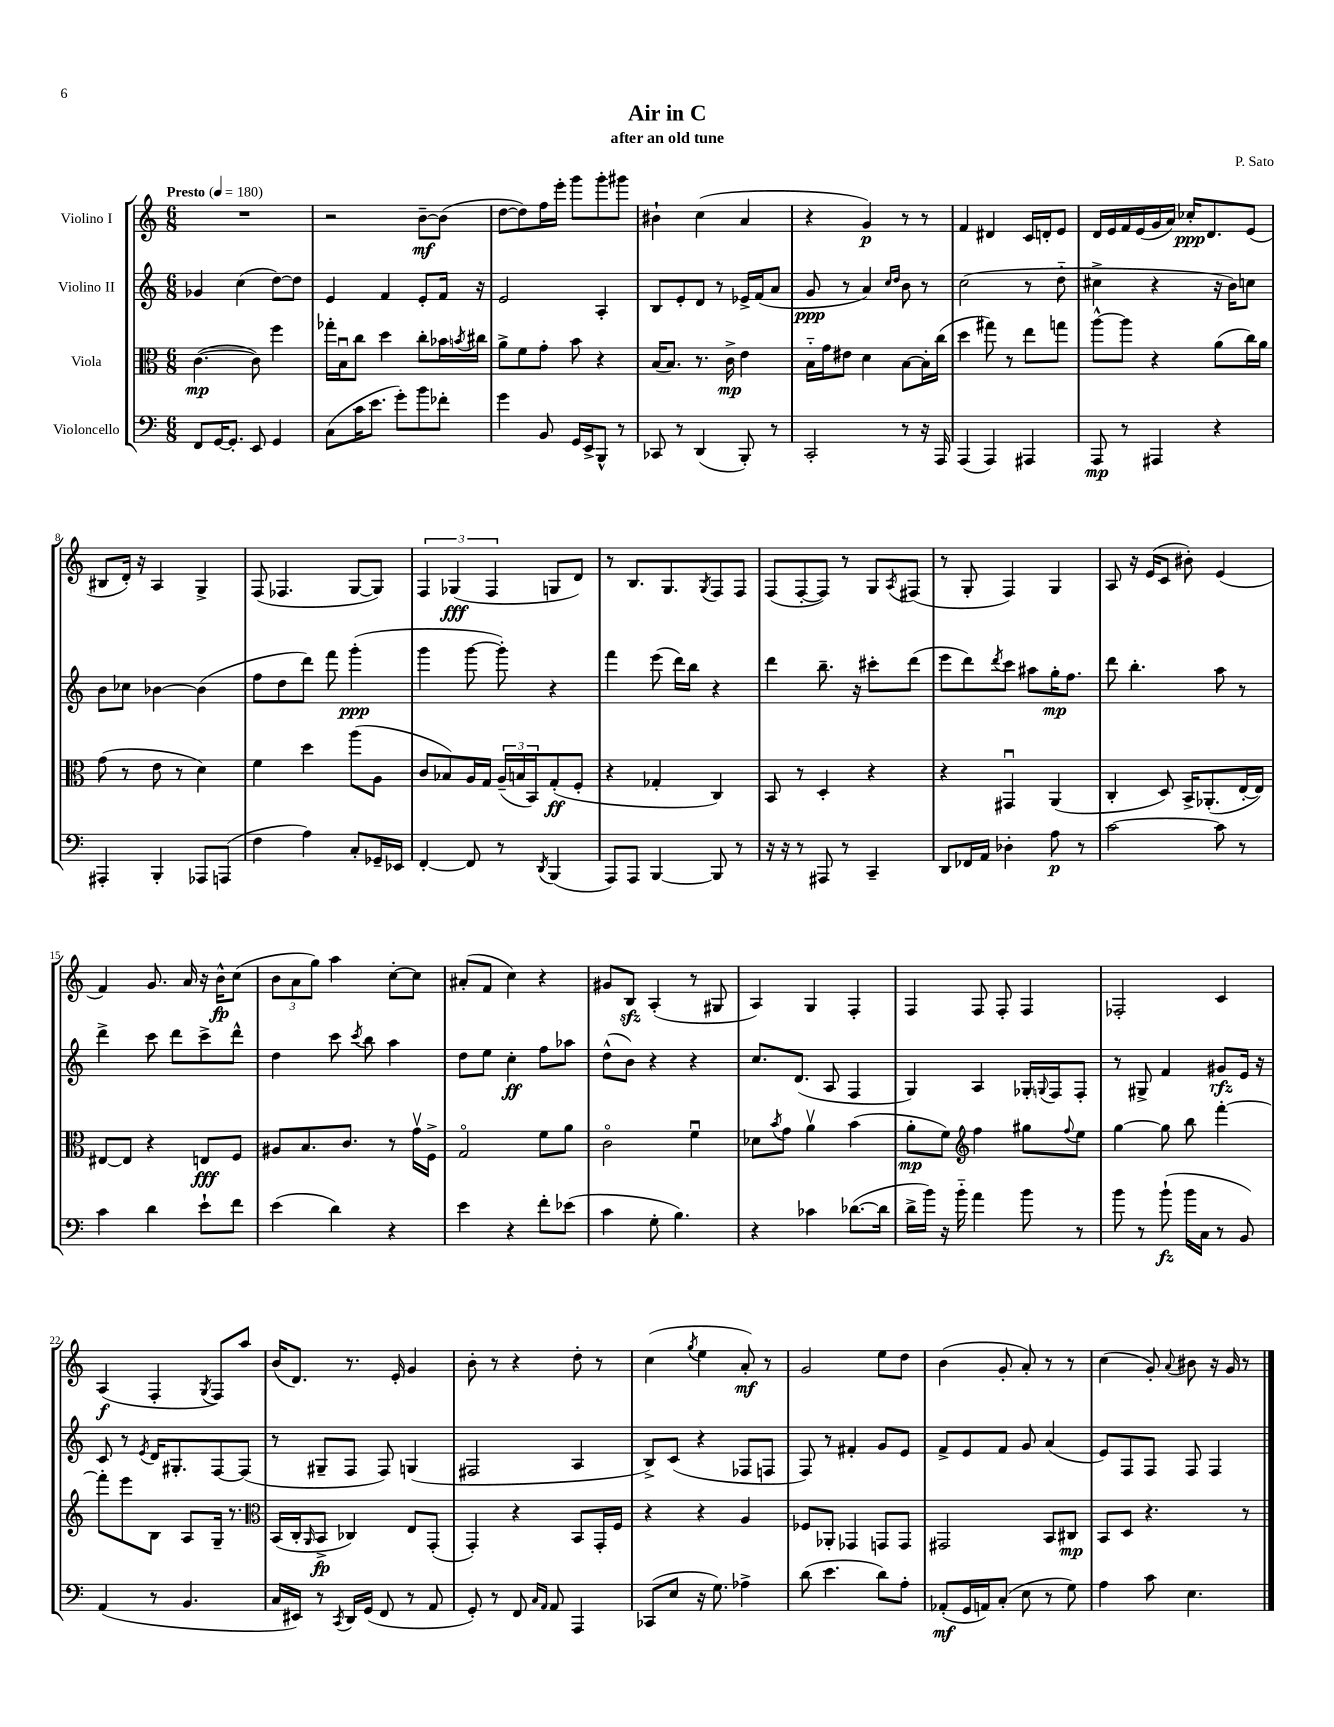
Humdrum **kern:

**kern	**kern	**kern	**kern
*staff4	*staff3	*staff2	*staff1
*clefF4	*clefC3	*clefG2	*clefG2
*k[]	*k[]	*k[]	*k[]
*M6/8	*M6/8	*M6/8	*M6/8
*MM180	*MM180	*MM180	*MM180
8FF	([4.c	4g-	2.r
[16GG	.	.	.
8.GG']	.	.	.
.	.	(4cc	.
8EE	8c])	.	.
4GG	4ff	[8dd)	.
.	.	8dd]	.
=	=	=	=
(8C	16gg-'	4e	2r
.	16Bu	.	.
16c	8cc	.	.
8.e	.	.	.
.	4dd	4f	.
8g')	.	.	.
8b	8cc'	8e'	[8b~
8f-'	16b-	16f	(8b]
.	8qb	.	.
.	16cc#	16r	.
=	=	=	=
4g	8a^	2e	[8dd
.	8f	.	8dd])
8BB	8g'	.	16ff
.	.	.	16eee'
16GG	8b	.	8ggg
16EE^	.	.	.
8BBB^^	4r	4A'	8ggg'
8r	.	.	8ggg#
=	=	=	=
8CC-	(16B	8B	4b#`
.	8.B)	.	.
8r	.	8e'	.
(4DD	8.r	8d	(4cc
.	.	8r	.
.	16c^	.	.
8BBB')	4e	16e-^	4a
.	.	(16f	.
8r	.	8a	.
=	=	=	=
2CC'	16B'~	8g	4r
.	16g	.	.
.	8e#	8r	.
.	4d	4a)	4g)
.	.	16qqcc	.
.	.	16qqdd	.
8r	[8B	8b	8r
16r	16B']	8r	8r
16AAA	(16cc	.	.
=	=	=	=
(4AAA	4dd	(2cc	4f
4AAA)	8gg#)	.	4d#
.	8r	.	.
4AAA#	8ee	8r	16c
.	.	.	16d'
.	8gg	8dd'~	8e
=	=	=	=
8AAA	[8aa^^	4cc#^	16d
.	.	.	16e
8r	8aa]	.	16f
.	.	.	(16e
4AAA#	4r	4r	16g
.	.	.	16a)
.	.	.	16cc-'
.	.	.	8.d
4r	(8a	16r	.
.	.	16b)	.
.	16cc)	8cc	(8e
.	16a	.	.
=	=	=	=
4AAA#'	(8g	8b	8B#
.	8r	8cc-	16d')
.	.	.	16r
4BBB'	8e	[4b-	4A
.	8r	.	.
8AAA-	4d)	(4b-]	4G^
(8AAA	.	.	.
=	=	=	=
4F	4f	8ff	(8F
.	.	8dd	4.F-
4A)	4dd	8ddd)	.
.	.	8fff	.
8C'	(8aa	(4ggg'	[8G
16GG-~	8A	.	8G])
16EE-	.	.	.
=	=	=	=
[4FF'	8c	4ggg	6F
.	8B-)	.	.
.	.	.	(6G-
8FF]	16A	[8ggg	.
.	16G	.	.
.	.	.	6F
8r	(24A~	8ggg'])	.
.	24B	.	.
.	24BB)	.	.
8qDD	.	.	.
(4BBB	(8G'	4r	8G
.	8F'	.	8d)
=	=	=	=
8AAA)	4r	4fff	8r
8AAA	.	.	8.B
[4BBB	4G-'	(8eee	.
.	.	.	8.G
.	.	16ddd)	.
.	.	16bb	.
.	.	.	8qG
8BBB]	4C)	4r	8F
8r	.	.	8F
=	=	=	=
16r	8BB	4ddd	(8F
16r	.	.	.
8r	8r	.	[8F'
8AAA#	4D'	8.bb~	8F])
8r	.	.	8r
.	.	16r	.
4CC~	4r	8ccc#'	8G
.	.	.	8qA
.	.	(8ddd	(8F#
=	=	=	=
8DD	4r	8eee	8r
16FF-	.	8ddd)	8G'
16AA	.	.	.
.	.	8qddd	.
4D-'	4GG#u	8ccc	4F)
.	.	8aa#	.
8A	(4AA	16gg'	4G
.	.	8.ff	.
8r	.	.	.
=	=	=	=
[2c	4C'	8ddd	8A
.	.	4.bb'	16r
.	.	.	(16e
.	8D)	.	8c
.	16BB^	.	8b#')
.	(8.AA-'	.	.
8c]	.	8aa	(4e
8r	[16E'	8r	.
.	16E])	.	.
=	=	=	=
4c	[8E#	4ddd^	4f)
.	8E#]	.	.
4d	4r	8ccc	8.g
.	.	8ddd	.
.	.	.	16a
8e`	8E	8ccc^	16r
.	.	.	16b^^
8f	8F	8ddd^^	(8cc
=	=	=	=
(4e	8A#	4dd	12b
.	.	.	12a
.	8.B	.	.
.	.	.	12gg)
4d)	.	8ccc	4aa
.	8.c	.	.
.	.	8qccc	.
.	.	8bb	.
4r	8r	4aa	[8cc'
.	16gv	.	8cc]
.	16F^	.	.
=	=	=	=
4e	2Go	8dd	(8a#'
.	.	8ee	8f
4r	.	4cc'	4cc)
8f'	8f	8ff	4r
(8e-	8a	8aa-	.
=	=	=	=
4c	2co	(8dd^^	8g#
.	.	8b)	8B
8G'	.	4r	(4A'
4.B)	.	.	.
.	4fu	4r	8r
.	.	.	8G#
=	=	=	=
4r	8d-	8.cc	4A)
.	8qb	.	.
.	8g	.	.
.	.	(8.d	.
4c-	4av	.	4G
.	.	8A	.
([8.d-	(4b	4F	4F'
16d-]	.	.	.
=	=	=	=
16d^	8a'	4G)	4F
16b)	.	.	.
16r	8f)	.	.
16b'~	.	.	.
*	*clefG2	*	*
4a	4ff	4A	8F
.	.	.	8F'
8b	8gg#	16G-'	4F
.	.	8qqG	.
.	.	16F	.
.	8qqff	.	.
8r	8ee	8F'	.
=	=	=	=
8b	[4gg	8r	2F-'
8r	.	8G#^	.
(8b`	8gg]	4f	.
16b	8bb	.	.
16C	.	.	.
8r	[4fff'	8g#	4c
8BB)	.	16e	.
.	.	16r	.
=	=	=	=
(4AA	8fff']	8c	(4A
.	8eee	8r	.
.	.	8qe	.
8r	8B	16d	4F'
.	.	8.G#'	.
4.BB	8A	.	.
.	.	.	8qG
.	16G~	[8F	8F)
.	8.r	.	.
.	.	(8F]	8aa
=	=	=	=
*	*clefC3	*	*
16C	(16BB	8r	(16b
16EE#)	16C'	.	8.d)
.	16qqAA	.	.
8r	8BB^	8G#~	.
8qCC	.	.	.
16DD	4C-)	8F	8.r
(16GG	.	.	.
8FF	.	8F)	.
.	.	.	16e'
8r	8E	(4G	4g
8AA	(8GG'	.	.
=	=	=	=
8GG')	4GG')	2F#	8b'
8r	.	.	8r
8FF	4r	.	4r
16qqC	.	.	.
16qqAA	.	.	.
8AA	.	.	.
4AAA	8BB	4A	8dd'
.	16GG'	.	8r
.	16F	.	.
=	=	=	=
(8CC-	4r	8B^)	(4cc
8E	.	(8c	.
.	.	.	8qgg
16r	4r	4r	4ee
8.G)	.	.	.
4A-^	4A	8F-	8a')
.	.	8F	8r
=	=	=	=
(8d	8F-	8F)	2g
4.e	8AA-'	8r	.
.	4GG-	4f#'	.
8d)	8GG	8g	8ee
8A'	8GG	8e	8dd
=	=	=	=
(8AA-'	2GG#	8f^	(4b
16GG	.	8e	.
16AA)	.	.	.
(8C'	.	8f	8g'
8E	.	8g	8a')
8r	8BB	(4a	8r
8G)	8C#	.	8r
=	=	=	=
4A	8BB	8e)	(4cc
.	8D	8F	.
8c	4.r	8F	8g')
.	.	.	8qqa
4.E	.	8F	8b#
.	.	4F	16r
.	.	.	16g
.	8r	.	8r
==	==	==	==
*-	*-	*-	*-
